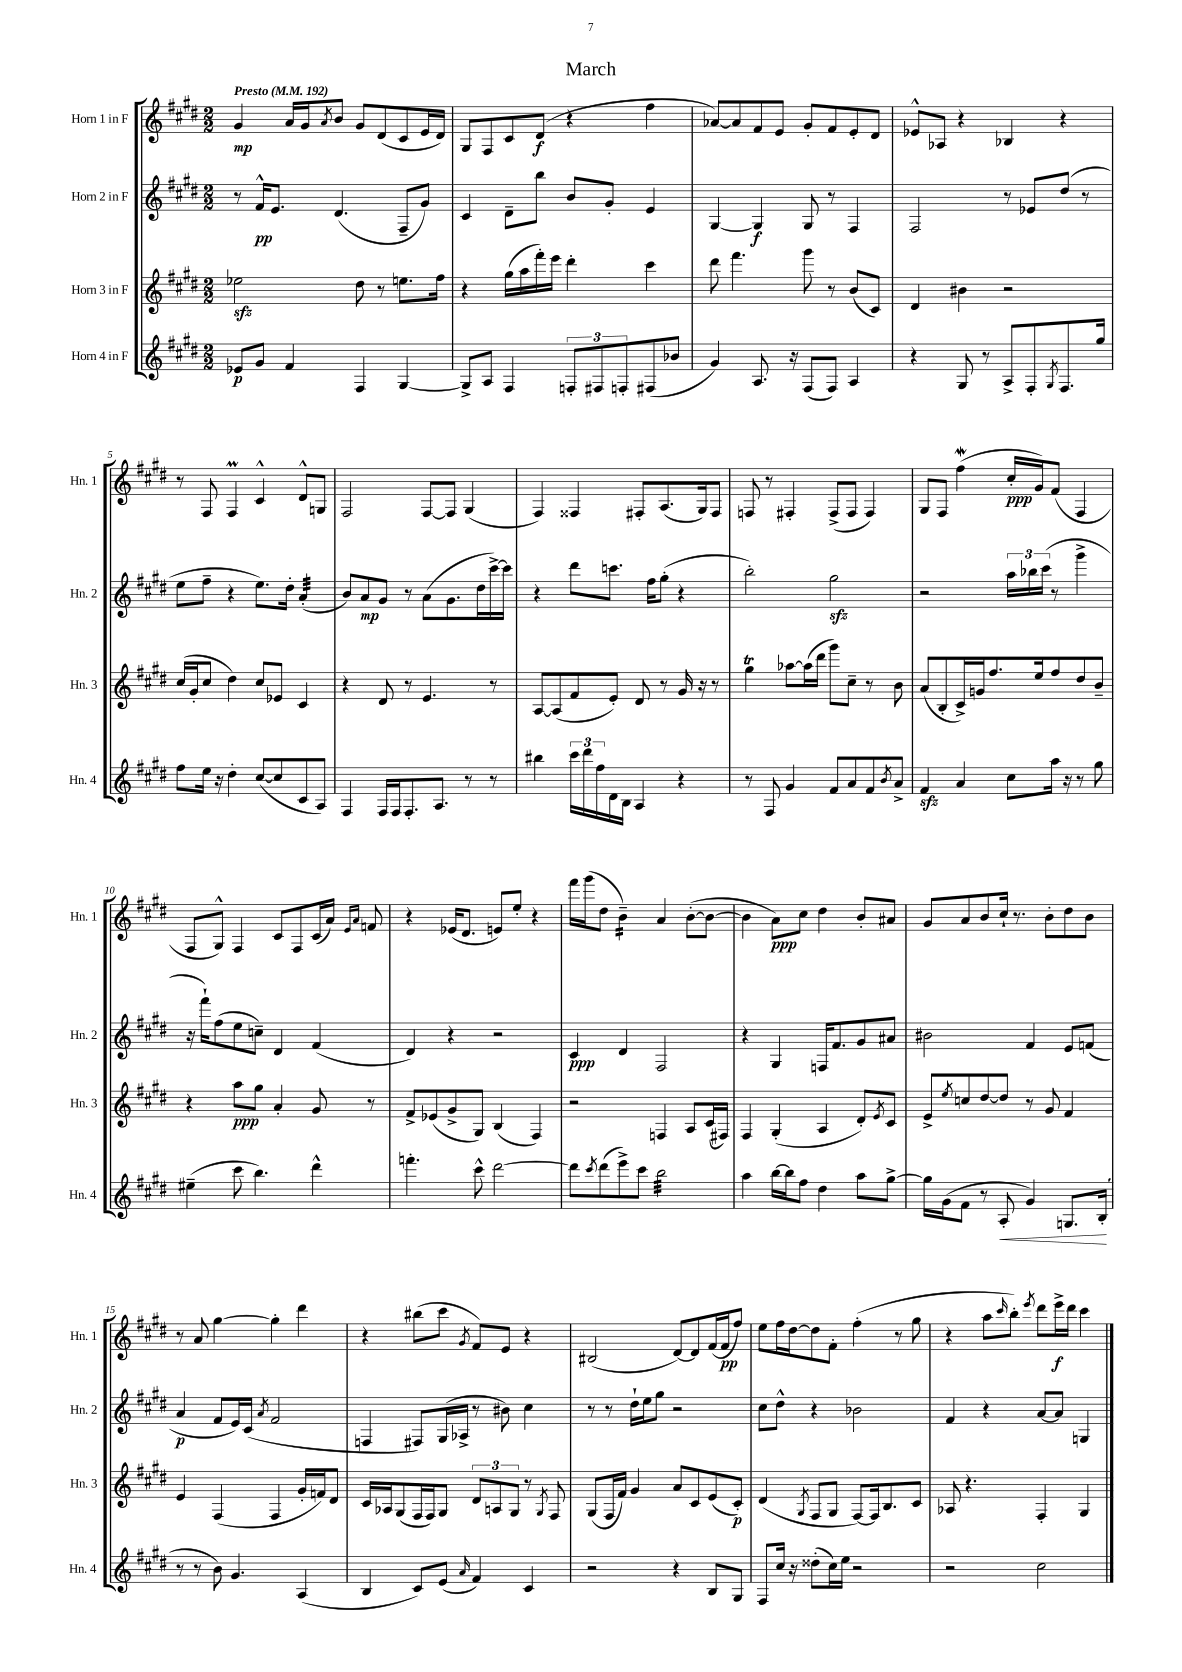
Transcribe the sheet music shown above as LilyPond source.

\header { title = "March" }
<<
\new StaffGroup <<
\new Staff = "s0" \with { instrumentName = "Horn 1 in F" shortInstrumentName = "Hn. 1" } {
    \clef treble \key e \major \numericTimeSignature \time 2/2 \tempo "Presto" 4 = 192
    gis'4\mp a'16 gis'16 \acciaccatura { a'8 } b'8 gis'8 dis'8( cis'8 e'16 dis'16) |
    gis8 fis8 cis'8 dis'8\f( r4 fis''4 |
    aes'8~) aes'8 fis'8 e'8 gis'8-. fis'8 e'8-. dis'8 |
    ees'8-^ aes8 r4 bes4 r4 |
    r8 fis8 fis4\prall cis'4-^ dis'8-^ g8 |
    fis2 fis8~ fis8 gis4( |
    fis4) fisis4 fis8-. a8.( gis16) fis8 |
    f8 r8 fis4-. fis8->( fis8 fis4) |
    gis8 fis8 fis''4\mordent( cis''16-.\ppp gis'16) fis'8( fis4 |
    fis8 gis8-^) fis4 cis'8 fis8 cis'16( a'16) \grace { e'16 a'16 } f'8 |
    r4 ees'16( dis'8. e'8) e''8-. r4 |
    fis'''16 gis'''16( dis''8 b'4:16--) a'4 b'8~-.( b'8~ |
    b'4 a'8\ppp) cis''8 dis''4 b'8-. ais'8 |
    gis'8 a'8 b'8 cis''16-! r8. b'8-. dis''8 b'8 |
    r8 a'8 gis''4~ gis''4-. dis'''4 |
    r4 bis''8( cis'''8 \acciaccatura { gis'8 } fis'8) e'8 r4 |
    bis2( dis'8~) dis'8 fis'16( fis'16\pp fis''8) |
    e''8 fis''16 dis''16~ dis''8 fis'8-. fis''4-.( r8 gis''8 |
    r4 a''8 \grace { cis'''16 } b''8-.) \acciaccatura { e'''8 } dis'''8 e'''16->\f dis'''16 cis'''4 \bar "|." |
}
\new Staff = "s1" \with { instrumentName = "Horn 2 in F" shortInstrumentName = "Hn. 2" } {
    \clef treble \key e \major \numericTimeSignature \time 2/2
    r8 fis'16-^\pp e'8. dis'4.( fis8-- gis'8) |
    cis'4 dis'8-- b''8 b'8 gis'8-. e'4 |
    gis4~ gis4\f gis8 r8 fis4 |
    fis2 r8 ees'8 dis''8( r8 |
    e''8 fis''8-- r4 e''8.) dis''16-. a'4:32-.( |
    b'8) a'8\mp gis'8 r8 a'8( gis'8. dis''16 cis'''16~->) cis'''16 |
    r4 dis'''8 c'''8. fis''16 gis''8-.( r4 |
    b''2-.) gis''2\sfz |
    r2 \tuplet 3/2 { a''16 bes''16 cis'''16( } r8 gis'''4-> |
    r16 fis'''16-!) fis''8( e''8 c''8--) dis'4 fis'4( |
    dis'4) r4 r2 |
    cis'4\ppp dis'4 fis2 |
    r4 gis4 f16 fis'8. gis'8 ais'8 |
    bis'2 fis'4 e'8 f'8( |
    a'4\p fis'8 e'16) cis'16( \acciaccatura { a'8 } fis'2 |
    f4 fis8) gis16( aes16-> r8 bis'8) cis''4 |
    r8 r8 dis''16-! e''16 gis''8 r2 |
    cis''8 dis''8-^ r4 bes'2 |
    fis'4 r4 a'8~ a'8 g4 \bar "|." |
}
\new Staff = "s2" \with { instrumentName = "Horn 3 in F" shortInstrumentName = "Hn. 3" } {
    \clef treble \key e \major \numericTimeSignature \time 2/2
    ees''2\sfz dis''8 r8 e''8. fis''16 |
    r4 gis''16( a''16 fis'''16-.) e'''16 dis'''4-. cis'''4 |
    dis'''8 fis'''4. gis'''8 r8 b'8( cis'8) |
    dis'4 bis'4 r2 |
    cis''16( gis'16-. cis''8 dis''4) cis''8 ees'8 cis'4 |
    r4 dis'8 r8 e'4. r8 |
    a8~ a8( fis'8 e'8-.) dis'8 r8 gis'16 r16 r8 |
    gis''4\trill aes''8~ aes''16( dis'''16 gis'''8) cis''8-- r8 b'8 |
    a'8( b8-. cis'16->) g'16 fis''8. e''16 fis''8 dis''8 b'8-- |
    r4 a''8\ppp gis''8 a'4-. gis'8 r8 |
    fis'8-> ees'8( gis'8-> gis8) b4( fis4) |
    r2 f4 a8 cis'16( fis16) |
    fis4 gis4-.( a4 dis'8-.) \acciaccatura { e'8 } cis'8 |
    e'8-> \acciaccatura { e''8 } c''8 dis''8~ dis''8 r8 gis'8 fis'4 |
    e'4 fis4( fis4 gis'16-. f'16) dis'8 |
    cis'16 aes16 gis8( fis16 fis16) gis8 \tuplet 3/2 { dis'8 a8 gis8 } r8 \acciaccatura { gis8 } fis8 |
    gis8( fis16 fis'16) gis'4 a'8 cis'8 e'8( cis'8-.\p) |
    dis'4( \acciaccatura { gis8 } fis8 gis8 fis8~) fis16 b8. cis'8 |
    aes8 r4. fis4-. gis4 \bar "|." |
}
\new Staff = "s3" \with { instrumentName = "Horn 4 in F" shortInstrumentName = "Hn. 4" } {
    \clef treble \key e \major \numericTimeSignature \time 2/2
    ees'8\p gis'8 fis'4 fis4 gis4~ |
    gis8-> a8 fis4 \tuplet 3/2 { f8-. fis8 f8-. } fis8( bes'8 |
    gis'4) a8. r16 fis8( fis8) a4 |
    r4 gis8 r8 a8-> fis8-. \acciaccatura { gis8 } fis8. gis''16 |
    fis''8 e''16 r16 dis''4-. cis''8~( cis''8 cis'8 a8) |
    fis4 fis16 fis16 fis8.-. a8. r8 r8 |
    bis''4 \tuplet 3/2 { cis'''16 dis'''16 fis''16 } dis'16 b16 a4 r4 |
    r8 fis8 gis'4 fis'8 a'8 fis'8 \acciaccatura { b'8 } a'8-> |
    fis'4\sfz a'4 cis''8 a''16 r16 r8 gis''8 |
    eis''4--( cis'''8 b''4.) dis'''4-^ |
    f'''4.-. cis'''8-^ dis'''2~ |
    dis'''8 \acciaccatura { cis'''8 } dis'''8( e'''8->) cis'''8 b''2:32 |
    a''4 b''16~ b''16 fis''8 dis''4 a''8 gis''8~-> |
    gis''16 gis'16( fis'8 r8 a8-.\< gis'4) g8. b16-.\!( |
    r8 r8 b'8) gis'4. a4( |
    b4 cis'8) e'8( \grace { a'16 } fis'4) cis'4 |
    r2 r4 b8 gis8 |
    fis8 cis''16 r16 disis''8-.( cis''16) e''16 r2 |
    r2 cis''2 \bar "|." |
}
>>
>>
